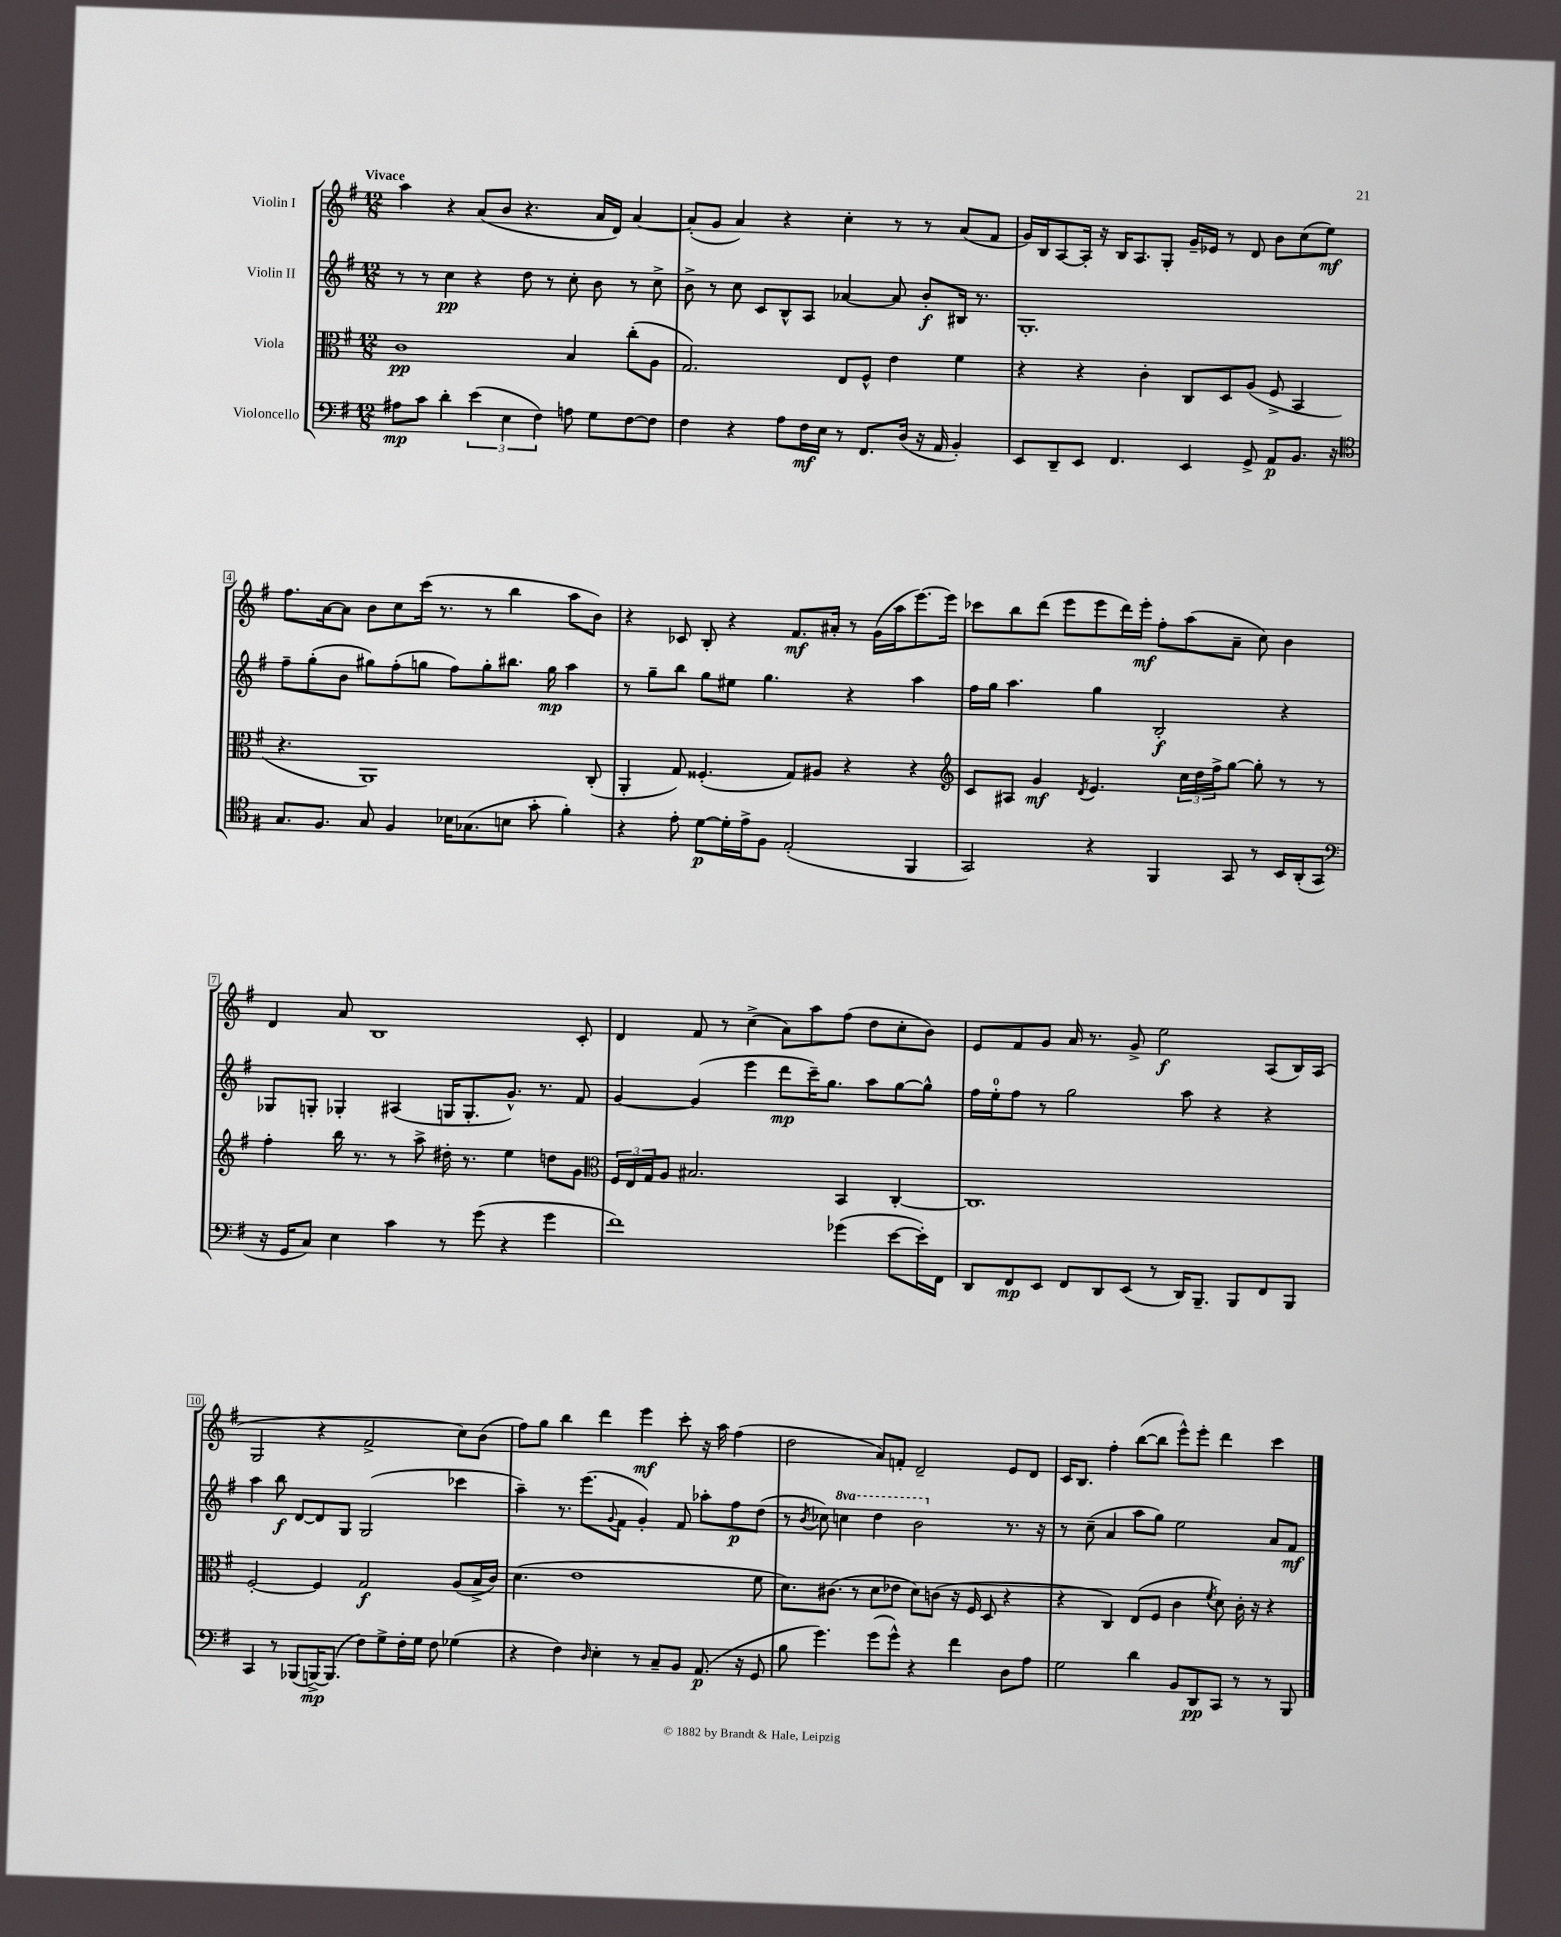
<<
\new StaffGroup <<
\new Staff = "s0" \with { instrumentName = "Violin I" } {
    \clef treble \key g \major \numericTimeSignature \time 12/8 \tempo "Vivace"
    a''4 r4 a'8( b'8 r4. a'16 d'16) a'4~ |
    a'8-.( g'8 a'4) r4 c''4-. r8 r8 a'8( fis'8 |
    g'16) b16 a8~ a16-. r16 b16 a8. g8-. g'16-- ees'16 r8 d'8 b'8 c''8( e''8\mf) |
    fis''8. a'16~ a'8 b'8 c''8 c'''16( r8. r8 b''4 a''8 b'8) |
    r4 ces'8 b8-. r4 fis'8.\mf ais'16-. r8 g'16( a''16 e'''8.~) e'''16 |
    ces'''8 b''8 d'''8( e'''8 e'''8 d'''16) e'''16-.\mf fis''8-. a''8( a'8-- c''8) b'4 |
    d'4 a'8 b1 c'8-. |
    d'4 fis'8 r8 c''4->( a'8) a''8 fis''8( d''8 c''8-. b'8) |
    e'8 fis'8 g'8 a'16 r8. g'8-> e''2\f a8( b16) a16( |
    g2 r4 fis'2-> c''8) b'8( |
    fis''8) g''8 b''4 d'''4 e'''4\mf c'''8-. r16 a''16 fis''4( |
    d''2 a'8) f'8-. d'2-- e'8 d'8 |
    c'16 b8. fis''4-. b''8~( b''8 e'''8-^) e'''8-. d'''4 c'''4 \bar "|." |
}
\new Staff = "s1" \with { instrumentName = "Violin II" } {
    \clef treble \key g \major \numericTimeSignature \time 12/8 \set Staff.ottavationMarkups = #ottavation-simple-ordinals
    r8 r8 c''4\pp r4 d''8 r8 c''8-. b'8 r8 c''8-> |
    b'8-> r8 c''8 c'8 b8-^ a8 aes'4~ aes'8 b'8-.\f bis16 r8. |
    g1.-. |
    fis''8-- g''8-.( b'8 gis''8) fis''8-.( g''8 fis''8) g''8-. bis''8. g''16\mp a''4 |
    r8 g''8-- b''8 g''8 eis''8 g''4. r4 a''4 |
    fis''16 g''16 a''4. g''4 b2-.\f r4 |
    ges8 g8-. ges4-. ais4( g16 g8.-. g'8.-^) r8. fis'8 |
    g'4~ g'4( e'''4 d'''8\mp c'''16--) g''8. a''8 g''8~ g''8-^ |
    fis''16 e''16-0-. fis''8 r8 g''2 a''8 r4 r4 |
    a''4 b''8\f d'8~ d'8 g8 g2( ces'''4 |
    a''4--) r8. e'''8.( \appoggiatura { g'8 } fis'8 g'4-.) fis'8 aes''8-. fis''8\p d''8( |
    r8 \acciaccatura { b'8 } ces''8) \ottava #1 c'''!4 d'''4 b''2 \ottava #0 r8. r16 |
    r8 c''8--( a'4 a''8 g''8) e''2 a'8 fis'8\mf \bar "|." |
}
\new Staff = "s2" \with { instrumentName = "Viola" } {
    \clef alto \key g \major \numericTimeSignature \time 12/8
    c'1\pp b4 c''8-.( a8 |
    g2.) e8 fis8-^ e'4 fis'4 |
    r4 r4 c'4-. c8 d8 a8( fis8-> b,4 |
    r4. a,1) c8-.( |
    a,4-. g8) fisis4.-.( g8) ais8 r4 r4 |
    \clef treble c'8 ais8 g'4\mf \acciaccatura { d'8 } e'4. \tuplet 3/2 { c''16 d''16 fis''16-> } g''8~ g''8-. r8 r8 |
    fis''4-. b''16 r8. r8 a''8-> dis''16-. r8. e''4 d''8 g'8 |
    \clef alto \tuplet 3/2 { fis16 e16 g16 } a8 bis2. b,4 c4~-. |
    c1. |
    fis2~-. fis4 g2\f a8( b16-> c'16) |
    d'4.( e'1 fis'8 |
    d'8.) cis'8.( r8 d'8 ees'8 d'8) c'8( r16 fis16 d8 r4 |
    r4 c4) e8( fis8 c'4 \acciaccatura { fis'8 } d'8) c'16-. r16 r4 \bar "|." |
}
\new Staff = "s3" \with { instrumentName = "Violoncello" } {
    \clef bass \key g \major \numericTimeSignature \time 12/8
    ais8\mp c'8 d'4-. \tuplet 3/2 { e'4( e4 fis4) } a8 g8 fis8~ fis8 |
    fis4 r4 a8 fis16\mf e16 r8 fis,8. d16( r16 a,16 b,4-.) |
    e,8 d,8-- e,8 fis,4. e,4 g,8-> a,8\p b,8. r16 |
    \clef tenor g8. fis8. g8 fis4 bes16 ges8.( b8 g'8-. fis'4-.) |
    r4 e'8-. d'8~\p d'16-. e'16-> fis8 e2-.( fis,4 |
    g,2) r4 fis,4 g,8 r8 b,16 a,16-.( g,8 |
    \clef bass r16 g,16 c8) e4 c'4 r8 g'8( r4 g'4 |
    fis'1) ges'4( e'8~ e'16-.) fis,16 |
    d,8 fis,8\mp e,8 fis,8 d,8 e,8( r8 d,16) b,,8.-- b,,8 fis,8 b,,8 |
    c,4 r8 bes,,8( b,,16~->\mp) b,,8.( fis8) g8-> fis16-. g16 fis8 ges4( |
    r4 fis4) \grace { d16 } e4-. r8 c8-- b,8 a,8.\p( r16 g,8 |
    b8 g'4.) g'8( g'8-^) r4 fis'4 d8 a8 |
    g2 d'4 b,8 d,8\pp c,8 r8 r8 b,,8 \bar "|." |
}
>>
>>
\layout { \context { \Score \override BarNumber.stencil = #(make-stencil-boxer 0.1 0.3 ly:text-interface::print) } }
